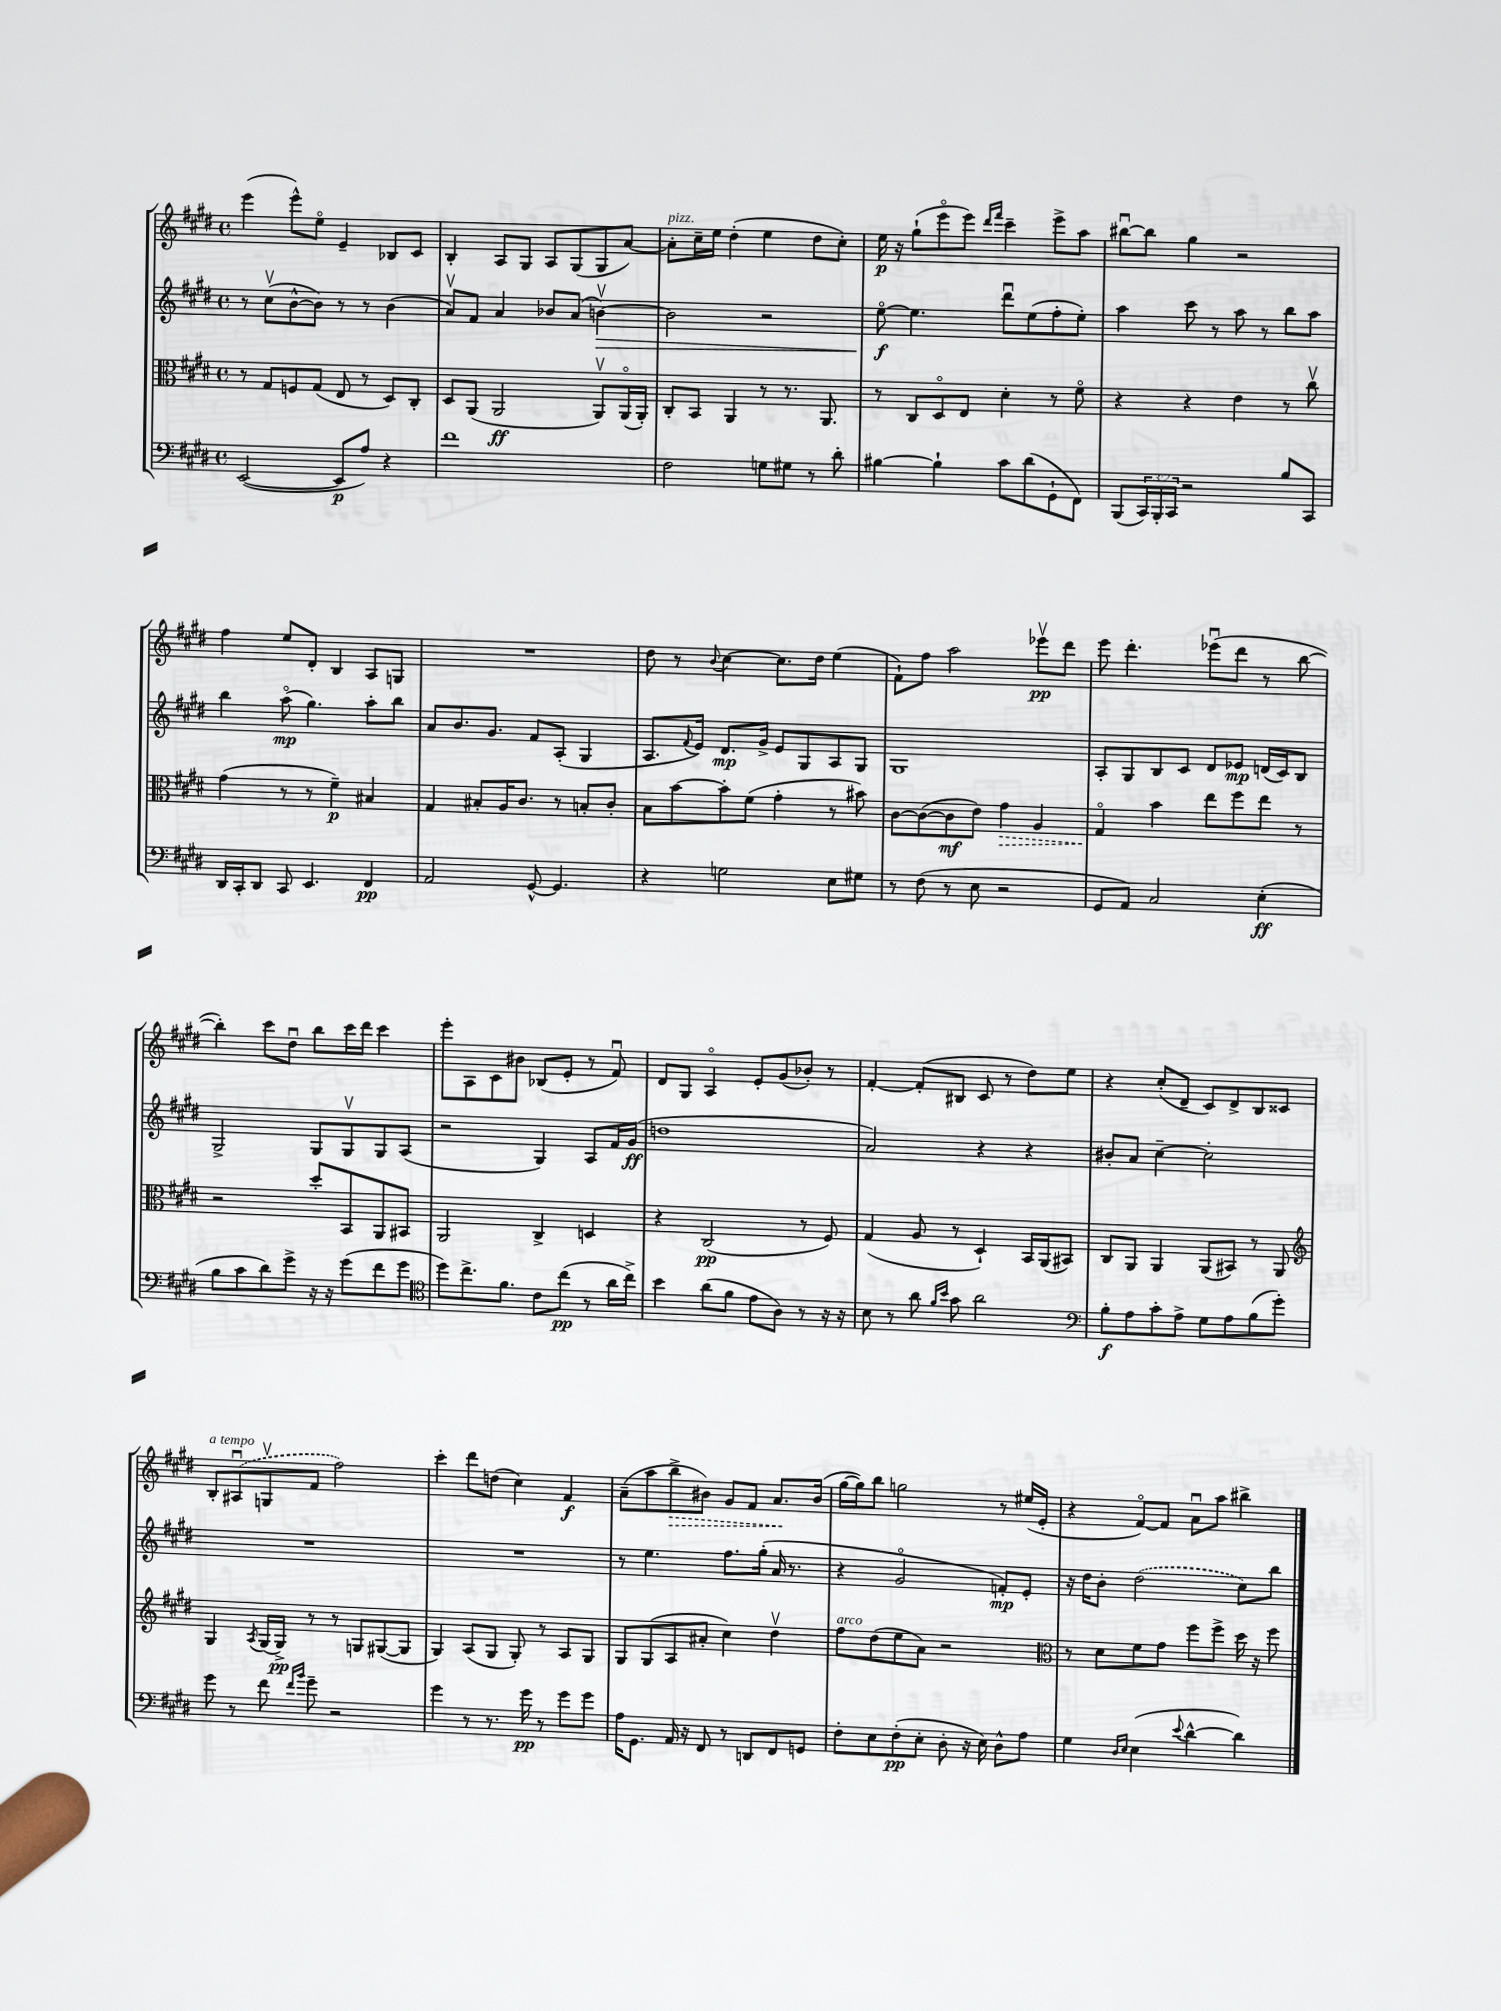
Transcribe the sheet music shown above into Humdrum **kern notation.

**kern	**kern	**kern	**kern
*staff4	*staff3	*staff2	*staff1
*clefF4	*clefC3	*clefG2	*clefG2
*k[f#c#g#d#]	*k[f#c#g#d#]	*k[f#c#g#d#]	*k[f#c#g#d#]
*M4/4	*M4/4	*M4/4	*M4/4
*met(c)	*met(c)	*met(c)	*met(c)
([2EE	8r	8r	(4eee
.	8G#	(8cc#v	.
.	8F	[8b^^	8eee^^)
.	(8G#	8b])	8eeo
8EE]	8E	8r	4e~
8A)	8r	8r	.
4r	8D#)	(4b	8B-
.	8C#'	.	8c#
=	=	=	=
1f#	8D#	8av)	4B'
.	(8AA	8f#	.
.	2AA	4a	8A
.	.	.	8G#
.	.	8b-	8A
.	.	(8a	(8G#
.	8AAv)	[4bv)	8G#
.	(16AAo	.	[8a)
.	16AA')	.	.
=	=	=	=
2F#	8C#'	2b]	8a']
.	8BB	.	16cc#~
.	.	.	16ee
.	4AA	.	(4dd#'
8G	8r	2r	4ee
8G#	8.r	.	.
8r	.	.	8dd#
.	8.AA	.	.
8d#'	.	.	8cc#')
=	=	=	=
[4B#	8r	[8eeo	16ee
.	.	.	16r
.	8C#	4.ee]	(8gg#`
4B#`]	8D#o	.	8eeeo
.	8E	.	8eee)
.	.	.	16qqddd#
.	.	.	16qqfff#
8c#	4d#'	8ddd#u	4ccc#~
(8d#	.	(8ee	.
8GG#`	8r	8ff#'	8eee^
8FF#)	8f#o	8ee')	8aa
=	=	=	=
(8BBB	4r	4aa	[8bb#u
24CC#)	.	.	8bb#]
24BBB'	.	.	.
24CC#	.	.	.
2r	4r	8ccc#	4gg#
.	.	8r	.
.	4e	8aa	2r
.	.	8r	.
8B	8r	8bb	.
8CC#	8cc#v	8aa	.
=	=	=	=
16DD#	(4g#	4bb	4ff#
16CC#'	.	.	.
8DD#	.	.	.
8CC#	8r	(8aao	8ee
4.EE	8r	4.gg#)	8d#'
.	4f#~)	.	4B
4FF#	4B#	8aa'	8A
.	.	8bb	8G
=	=	=	=
2AA	4G#	8a	1r
.	.	8.b	.
.	8B#'	.	.
.	.	8.g#	.
.	16A	.	.
.	8.c#	.	.
[8GG#^^	.	8f#	.
4.GG#]	8r	(8A'	.
.	8B'	4G#	.
.	8c#'	.	.
=	=	=	=
4r	8B	8.A	8dd#
.	[8b	.	8r
.	.	8qqf#	.
.	.	16e)	.
.	.	.	8qqb
2G	8b']	8.d#	[4cc#
.	(8f#	.	.
.	.	16g#^	.
.	4g#'	8e	8.cc#]
.	.	8G#	.
.	.	.	16dd#
8E	8r	8A	(4ee
8G#	8b#)	8G#	.
=	=	=	=
8r	[8c#	1G#	8f#`)
(8F#	(8c#_	.	8ff#
8r	8c#]	.	2aa
8E	8e)	.	.
2r	4g#	.	.
.	4A	.	8eee-v
.	.	.	8ddd#
=	=	=	=
8GG#	4G#o	8A'	8eee
8AA)	.	8G#	4.ddd#'
2C#	4b	8B	.
.	.	8c#	.
.	8ee	8d#	(8eee-u
.	8ff#	8e-	8ddd#
(4E'	8ee	(16d	8r
.	.	16c#)	.
.	8r	8B	[8bb
=	=	=	=
8B	2r	2G#^	4bb'])
8c#	.	.	.
8d#)	.	.	8ccc#
8g#^	.	.	8dd#u
16r	8dd#'	8G#	8bb
16r	.	.	.
(8g#	8BB	8G#v	16ccc#
.	.	.	16ddd#
8f#	8AA	8G#	4ccc#
8g#	8BB#	(8A	.
=	=	=	=
*clefC4	*	*	*
8dd#)	2AA	2r	8eee'
8.cc#^	.	.	8A
.	.	.	8c#
8.f#	.	.	.
.	.	.	8b#
8c#	4C#^	4G#)	(8B-
(8cc#	.	.	8e'
8r	4D	8A	8r
16a	.	16f#	8f#u)
16cc#^)	.	(16g#	.
=	=	=	=
4b	4r	1dd	8d#
.	.	.	8G#
(8a	(2C#	.	4Ao
8f#	.	.	.
8e	.	.	8e'
8A)	.	.	(8g#
8r	8r	.	8b-')
16r	8F#)	.	8r
16r	.	.	.
=	=	=	=
8B	(4G#	2a)	[4f#'
8r	.	.	.
8a	8A	.	(8f#']
16qqf#	.	.	.
16qqb	.	.	.
8g#	8r	.	8B#
2a	4D#`)	4r	8c#
.	.	.	8r
.	16BB	4r	8dd#)
.	(16AA	.	.
.	8BB#)	.	8ee
=	=	=	=
*clefF4	*	*	*
8B'	8C#	8b#'	4r
8A	8AA	8a	.
8c#'	4AA	[4cc#~	(8cc#'
8A^	.	.	8d#~
8G#	(8AA	2cc#']	8c#)
8A	8BB#)	.	8d#^
(8B	8r	.	8B
8g#')	8AA	.	8c##
=	=	=	=
*	*clefG2	*	*
8g#	4G#	1r	8B'
8r	.	.	(8A#u
.	8qA	.	.
8f#	(16G#	.	8Gv
.	16G#^)	.	.
16qqf#	.	.	.
16qqb	.	.	.
8g#~	8r	.	8f#
2r	8r	.	2ff#)
.	8G	.	.
.	([8G#	.	.
.	8G#]	.	.
=	=	=	=
4g#	4G#)	1r	4ccc#'
8r	(8A	.	8ddd#
8.r	8G#	.	(8dd
.	8G#')	.	4cc#)
16g#	.	.	.
8r	8r	.	.
8g#	8A	.	4f#
8g#	8G#	.	.
=	=	=	=
16A	8G#	8r	(8a~
8.GG#	.	.	.
.	(8G#	4.ee	8aa
16AA	8A	.	8bb^
16r	.	.	.
8FF#	8a#'	.	8b#)
8r	4cc#)	8.ff#	8g#
8DD	.	.	8f#
.	.	(16gg#'	.
8FF#	4dd#v	16a	8.a
.	.	8.r	.
8GG	.	.	.
.	.	.	(16b#
=	=	=	=
8F#'	8ff#	4r	[16gg#
.	.	.	16gg#])
8E	(8dd#	.	8bb
(8F#'	8ee	2g#o	2gg
8E'	8a)	.	.
8D#'	2r	.	.
16r	.	.	.
16E)	.	.	.
8D#^^	.	8f')	8r
8A	.	8e'	(16ee#
.	.	.	16e'
=	=	=	=
*	*clefC3	*	*
4G#	8r	16r	4r
.	.	16dd#	.
.	8d#	8b'	.
16qqD#	.	.	.
16qqE	.	.	.
(4E	8f#	(2dd#	[8f#o)
.	8g#	.	8f#]
8qqe	.	.	.
[4d#^^	8ff#	.	8au
.	8ff#^	.	8aa
4d#])	16dd#	8cc#)	4bb#^
.	16r	.	.
.	8ff#	8bb	.
==	==	==	==
*-	*-	*-	*-
